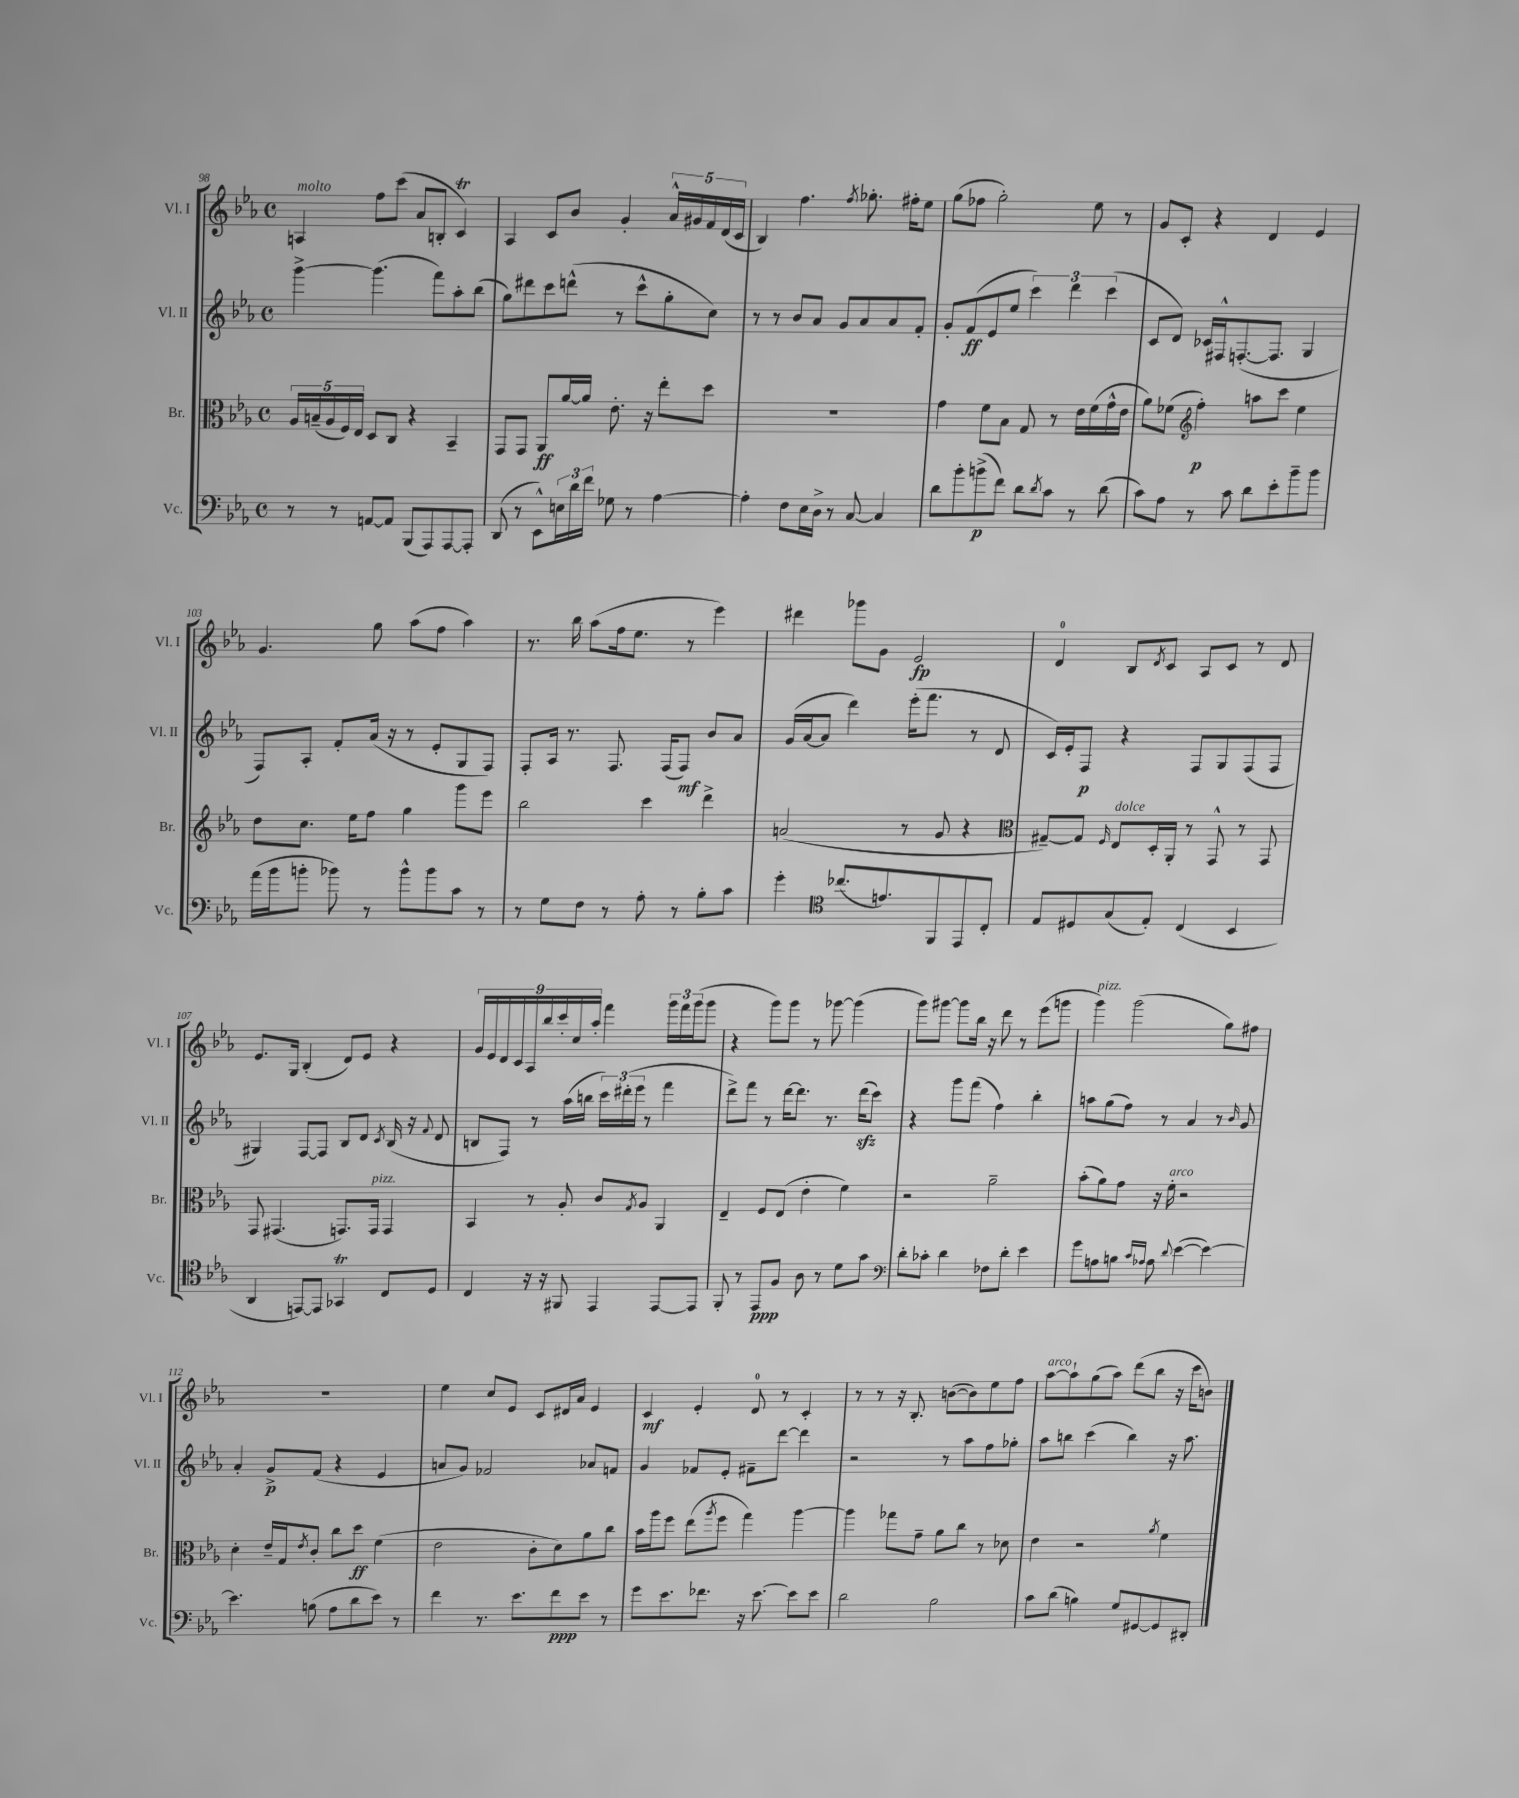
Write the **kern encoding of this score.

**kern	**kern	**kern	**kern
*staff4	*staff3	*staff2	*staff1
*clefF4	*clefC3	*clefG2	*clefG2
*k[b-e-a-]	*k[b-e-a-]	*k[b-e-a-]	*k[b-e-a-]
*M4/4	*M4/4	*M4/4	*M4/4
*met(c)	*met(c)	*met(c)	*met(c)
8r	20A-	[4ggg^	4A
.	(20B~	.	.
.	20A-	.	.
8r	.	.	.
.	20F)	.	.
.	20E-	.	.
[8AA	8D	(4.ggg]	8ff
8AA]	8C	.	(8ccc
(8BBB-	4r	.	8a-
8AAA-)	.	8fff)	8B'
[8AAA-	4BB-~	8aa-'	4c)
8AAA-']	.	(8bb-	.
=	=	=	=
(8DD	8GG	8gg)	4A-
8r	8GG	8ddd#	.
8EE-^^)	8AA-	8ccc	8c
24E	[16a-	(8ddd^^	8b-
24d	.	.	.
.	16a-]	.	.
24f	.	.	.
8G-	8.e-'	8r	4g'
8r	.	8ccc^^	.
.	16r	.	.
[4A-	8ee-'	8gg'	20a-^^
.	.	.	20g#
.	.	.	20f
.	8dd	8cc)	.
.	.	.	(20d
.	.	.	20c
=	=	=	=
4A-']	1r	8r	4B-)
.	.	8r	.
8F	.	8b-	4.ff
16E-	.	8a-	.
16D^	.	.	.
8r	.	8g	.
.	.	.	8qff
[8C	.	8a-	8.gg-'
4C]	.	8a-	.
.	.	.	16ff#'
.	.	8f'	8ee-
=	=	=	=
8d	4g	8g'	(8gg
8b-'	.	(8f	8ff-
(8b^	8f	8e-	2gg')
8f)	8B-	8ee-	.
8d	8G	6ccc)	.
8qd	.	.	.
8c	8r	.	.
.	.	6ddd	.
8r	16e-	.	8ee-
.	(16f	.	.
.	.	(6ccc	.
(8d	16g^^	.	8r
.	16e-	.	.
=	=	=	=
8c)	8a-)	8c	8g
8A-	(8f-	8d)	8c'
*	*clefG2	*	*
8r	4ff')	16c-	4r
.	.	16F#^^	.
8c	.	([8.F'	.
8d	8aa	.	4d
.	.	8.F]	.
8e-'	8ccc	.	.
8b-~	4ee-	4G	4e-
8b-	.	.	.
=	=	=	=
(16a-	8dd	8F)	4.g
16b-	.	.	.
8b'	8.cc	8A-'	.
8b-)	.	8f'	.
.	16ee-	.	.
8r	8ff	(16a-	8gg
.	.	16r	.
8b-^^	4gg	8r	(8aa-
8b-	.	8e-'	8ff
8c	8ggg	8G	4aa-)
8r	8eee-	8F)	.
=	=	=	=
8r	2bb-	8F'	8.r
8G	.	16A-	.
.	.	8.r	16bb-
8F	.	.	(8aa-
8r	.	8.F	16ff
.	.	.	8.ee-
8A-'	4ccc	.	.
.	.	(16F	.
8r	.	8F)	8r
8B-'	4ddd^	8b-	4eee-)
8c	.	8a-	.
=	=	=	=
4g'	(2a	(16g	4ddd#
.	.	[16a-	.
.	.	8a-]	.
*clefC4	*	*	*
(8.cc-	.	4ddd)	8ggg-
.	.	.	8g
8.e)	.	.	.
.	8r	(16eee-'	2e-
.	.	8.fff	.
8FF	8g	.	.
8EE-	4r	8r	.
8C'	.	8d	.
=	=	=	=
*	*clefC3	*	*
8E-	[8G#~)	16c)	4d
.	.	16e-'	.
8D#	8G#]	8F	.
.	16qqF	.	.
(8G	8E-	4r	8B-
.	.	.	8qd
8E-')	16D'	.	8c
.	16AA-'	.	.
(4C	8r	8F	8A-
.	8GG^^	8G	8c
4BB-	8r	(8F	8r
.	8GG	8F	8d
=	=	=	=
4AA-	8GG	4G#)	8.e-
.	(4.GG#	.	.
.	.	.	16G
[8EE)	.	[8F	(4B-'
8EE]	.	8F]	.
4GG-	8.GG)	8B-	8d)
.	.	8d	8e-
.	16GG	.	.
.	.	8qc	.
8C	4GG	(16B-	4r
.	.	16r	.
.	.	8qqf	.
8D	.	8d	.
=	=	=	=
4C	4BB-	8B	18g
.	.	.	18e-
.	.	.	18d
.	.	8F)	.
.	.	.	18c
.	.	.	18A-
16r	8r	8r	.
.	.	.	18bb-
16r	.	.	.
.	.	.	18ccc'
8FF#	8A-'	(16aa-	.
.	.	.	18cc
.	.	16bb	.
.	.	.	18aa-'
4EE-	8c	24ccc)	4fff
.	.	(24ddd#'	.
.	.	24eee-	.
.	8qG	.	.
.	8A-	8r	.
[8EE-	4AA-	4fff	24ggg
.	.	.	24fff
.	.	.	(24ggg
8EE-]	.	.	8ggg
=	=	=	=
8FF'	4E-~	8ddd^)	4r
8r	.	8fff	.
8EE-	8F	8r	8ggg)
8F	(8E-	[16ddd	8ggg
.	.	8.ddd]	.
8A-	4e-'	.	8r
8r	.	8.r	[8ggg-
8d	4f)	.	(4ggg-]
.	.	(16ddd	.
8g	.	8ccc)	.
=	=	=	=
*clefF4	*	*	*
8d'	2r	4r	8ggg)
8c-'	.	.	[8ggg#
4d	.	8ggg	8ggg#]
.	.	(8fff	16bb-
.	.	.	16r
8F-	2a-~	4ff)	8ddd
8d'	.	.	8r
4e-	.	4bb-'	(8eee-
.	.	.	8ggg
=	=	=	=
8g	(8b-'	8aa	4ggg)
8A	8a-)	(8gg	.
8B	8g	8ff)	(2ggg
16qqc	.	.	.
16qqA-	.	.	.
8A-	16r	8r	.
.	16f'	.	.
8qqd	.	.	.
([4e-	2r	4a-	.
4e-_)	.	8r	8gg)
.	.	16qqb-	.
.	.	8g	8ff#
=	=	=	=
4.e-]	4d'	4a-'	1r
.	16e-~	8g^	.
.	16G	.	.
.	8qe-	.	.
(8B	8c'	(8f	.
8A-	8cc	4r	.
8d	8dd	.	.
8e-)	(4f	4e-	.
8r	.	.	.
=	=	=	=
4f	2e-	8a	4ee-
.	.	8g)	.
8.r	.	2f-	8cc
.	.	.	8e-
8.e-	.	.	.
.	8c'	.	8c
8f	8d)	.	16d#
.	.	.	16a-
8e-	8a-	8a-	4e-
8r	8cc	8f	.
=	=	=	=
8g	16b-	4g	4c
.	16aa-	.	.
8.e-	8ff	.	.
.	(8ee-	8f-	4e-'
8.f-	.	.	.
.	8qaa-	.	.
.	8ff	8e-'	.
16r	4gg)	8f#~	8d
[8.e-	.	.	.
.	.	[8ddd	8r
8e-]	[4aa-	4ddd]	4c'
8e-	.	.	.
=	=	=	=
2d	4aa-]	2r	8r
.	.	.	8r
.	8gg-	.	16r
.	.	.	8.B-'
.	8g~	.	.
2B-	8a-	8r	([8b
.	8cc	8aa-	8b])
.	8r	8ff	8ee-
.	8d-	8gg-'	8ff
=	=	=	=
8c	4e-	8aa-	[8aa-
(8d	.	8bb	8aa-`]
4B)	2r	(4ccc	(8gg
.	.	.	8aa-)
8G	.	4bb)	(8ddd
[8GG#	.	.	8bb-
.	8qa-	.	.
8GG#]	4f	16r	16r
.	.	8.aa-	16ccc
8DD#'	.	.	8b)
==	==	==	==
*-	*-	*-	*-
